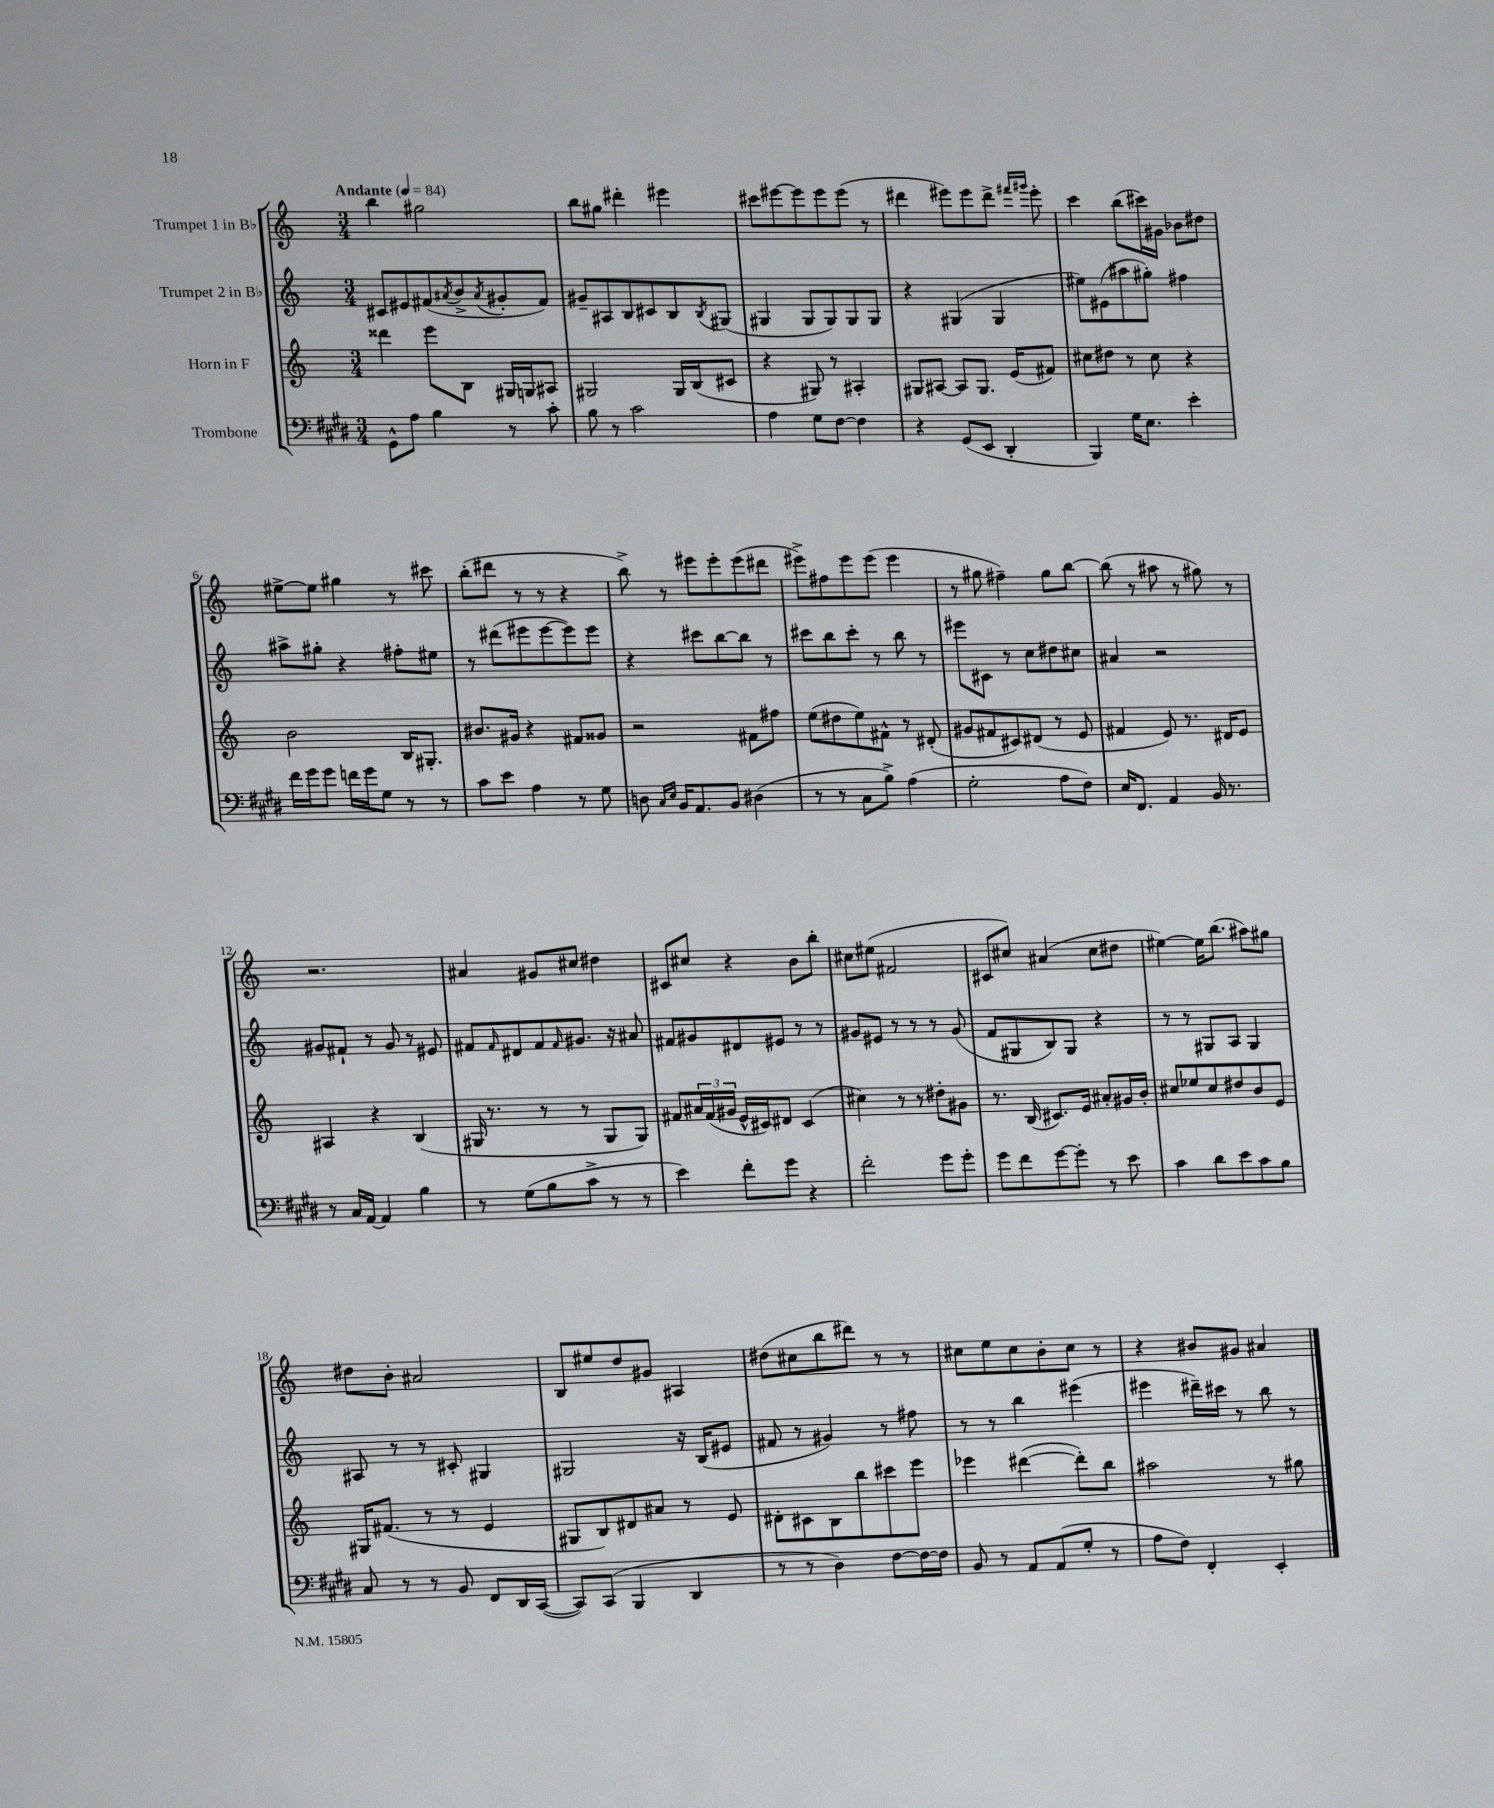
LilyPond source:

<<
\new StaffGroup <<
\new Staff = "s0" \with { instrumentName = "Trumpet 1 in Bb" } {
    \clef treble \key c \major \numericTimeSignature \time 3/4 \tempo "Andante" 4 = 84
    b''4 gis''2 |
    b''8 gis''8 dis'''4-. eis'''4 |
    cis'''8 eis'''8~ eis'''8 eis'''8 eis'''8( r8 |
    dis'''4 eis'''8) eis'''8 dis'''8-> \grace { fis'''16 gis'''16 } eis'''8-. |
    c'''4 b''8( cis'''16) gis'16 bes'8 dis''8 |
    eis''8~-> eis''8 gis''4 r8 cis'''8 |
    b''8-.( dis'''8 r8 r8 r4 |
    b''8->) r8 eis'''8 eis'''8-. eis'''8( dis'''8 |
    eis'''8->) fis''8 eis'''8 eis'''8( eis'''4 |
    r8 gis''8 fis''4--) gis''8 b''8~ |
    b''8( r8 ais''8 r8 gis''8) r8 |
    r2. |
    ais'4 gis'8 cis''8 dis''4 |
    cis'8 cis''8 r4 b'8 b''8-. |
    cis''8 eis''8( fis'2 |
    cis'8 cis''8) ais'4( cis''8 dis''8 |
    eis''4~) eis''16 b''8.( ais''8) gis''8 |
    dis''8 b'8-. ais'2 |
    b8 eis''8 d''8 gis'8 ais4 |
    dis''8( cis''8 b''8 dis'''8) r8 r8 |
    cis''8 e''8 cis''8 b'8-. cis''8 r8 |
    r4 bis'8 gis'8 ais'4 \bar "|." |
}
\new Staff = "s1" \with { instrumentName = "Trumpet 2 in Bb" } {
    \clef treble \key c \major \numericTimeSignature \time 3/4
    cis'8 eis'8 fis'8( \acciaccatura { ais'8 } b'8-> \acciaccatura { ais'8 } gis'8-. fis'8) |
    gis'8-- ais8 b8 cis'8 b8 \acciaccatura { b8 } gis8( |
    gis4 gis8 gis8) gis8 gis8 |
    r4 gis4( gis4 |
    eis''8) eis'8( ais''8 gis''8-.) fis''4 |
    ais''8-> gis''8-. r4 fis''8-. eis''8 |
    r8 dis'''8( eis'''8 eis'''8~ eis'''8) eis'''8 |
    r4 cis'''8 b''8~ b''8 r8 |
    cis'''8 b''8 cis'''8-. r8 b''8 r8 |
    eis'''8 cis'8 r8 c''8 dis''8 cis''8 |
    ais'4 r2 |
    gis'8 fis'8-! r8 gis'8 r8 eis'8 |
    fis'8 \grace { fis'16 } dis'8 fis'8 \grace { fis'16 } gis'8. r16 ais'8 |
    fis'8 gis'8 dis'8 eis'8 r8 r8 |
    gis'8 eis'8 r8 r8 r8 gis'8( |
    f'8 gis8 b8) gis8 r4 |
    r8 r8 gis8 a8 gis4 |
    ais8 r8 r8 cis'8-. gis4 |
    gis2 r16 b16( eis'8 |
    fis'8 r8 gis'4) r8 fis''8 |
    r8 r8 b''4 eis'''4( |
    eis'''4 dis'''16--) cis'''16 r8 b''8 r8 \bar "|." |
}
\new Staff = "s2" \with { instrumentName = "Horn in F" } {
    \clef treble \key c \major \numericTimeSignature \time 3/4
    disis'''4 e'''8 b8 gis16 g16 ais8 |
    gis2 gis16 b16( cis'8 |
    r4 gis8) r8 ais4-. |
    gis8 ais8~ ais8 gis8. e'16( fis'8) |
    cis''8 dis''8 r8 cis''8 r4 |
    b'2 b16 gis8.-. |
    bis'8. gis'16 r4 fis'8 gisis'8 |
    r2 fis'8 fis''8 |
    e''8( dis''8 e''8) fis'8-^ r8 dis'8-.( |
    gis'8 fis'8 cis'8) dis'8( r8 e'8 |
    fis'4 e'8) r8. dis'16 e'8 |
    ais4 r4 b4( |
    gis16 r8. r8 r8 gis8 gis8) |
    fis'8 \tuplet 3/2 { ais'16 fis'16( gis'16 } e'16-^ cis'16) dis'8 cis'4( |
    cis''4) r8 r8 dis''8-. gis'8 |
    r8. b16( cis'8.) e'16 ais'8-. gis'16 b'16-. |
    cis''8 ees''8 cis''8 dis''8 b'8 e'8 |
    gis16 fis'8.( r8 r8 e'4 |
    gis8 b8) dis'8 ais'8 r8 e'8 |
    dis'8-. cis'8 b8 b''8 cis'''8 e'''8 |
    ees'''4 dis'''4~( dis'''8-.) b''8 |
    ais''2 r8 gis''8 \bar "|." |
}
\new Staff = "s3" \with { instrumentName = "Trombone" } {
    \clef bass \key e \major \numericTimeSignature \time 3/4
    gis,8-^ a8 b4 r8 cis'8-. |
    b8 r8 cis'2 |
    a4 gis8 fis8~ fis4 |
    r4 gis,8( e,8 dis,4-. |
    b,,4) gis16 e8. e'4-. |
    fis'16 gis'16 gis'8 f'16 gis'16 gis8 r8 r8 |
    cis'8 e'8 a4 r8 gis8 |
    d8 \grace { cis16 e16 } b,16 a,8. b,8 dis4( |
    r8 r8 cis8 b8->) a4( |
    gis2-. a8 fis8) |
    e16 fis,8. a,4 b,16 r8. |
    r8 cis16 a,16~ a,4 b4 |
    r8 gis8( b8 cis'8-> r8 r8 |
    e'4) fis'8-. gis'8 r4 |
    fis'2-. gis'8 gis'8-. |
    gis'8 fis'8 gis'8~ gis'8-. r8 e'8 |
    cis'4 dis'8 e'8 cis'8 b8 |
    cis8 r8 r8 b,8 fis,8 dis,16 cis,16~( |
    cis,8) cis,8( b,,4 dis,4 |
    r8 r8 dis4) fis8~ fis16~ fis16 |
    b,8 r8 a,8 a,8( gis8-. r8 |
    a8 fis8) fis,4-. e,4-. \bar "|." |
}
>>
>>
